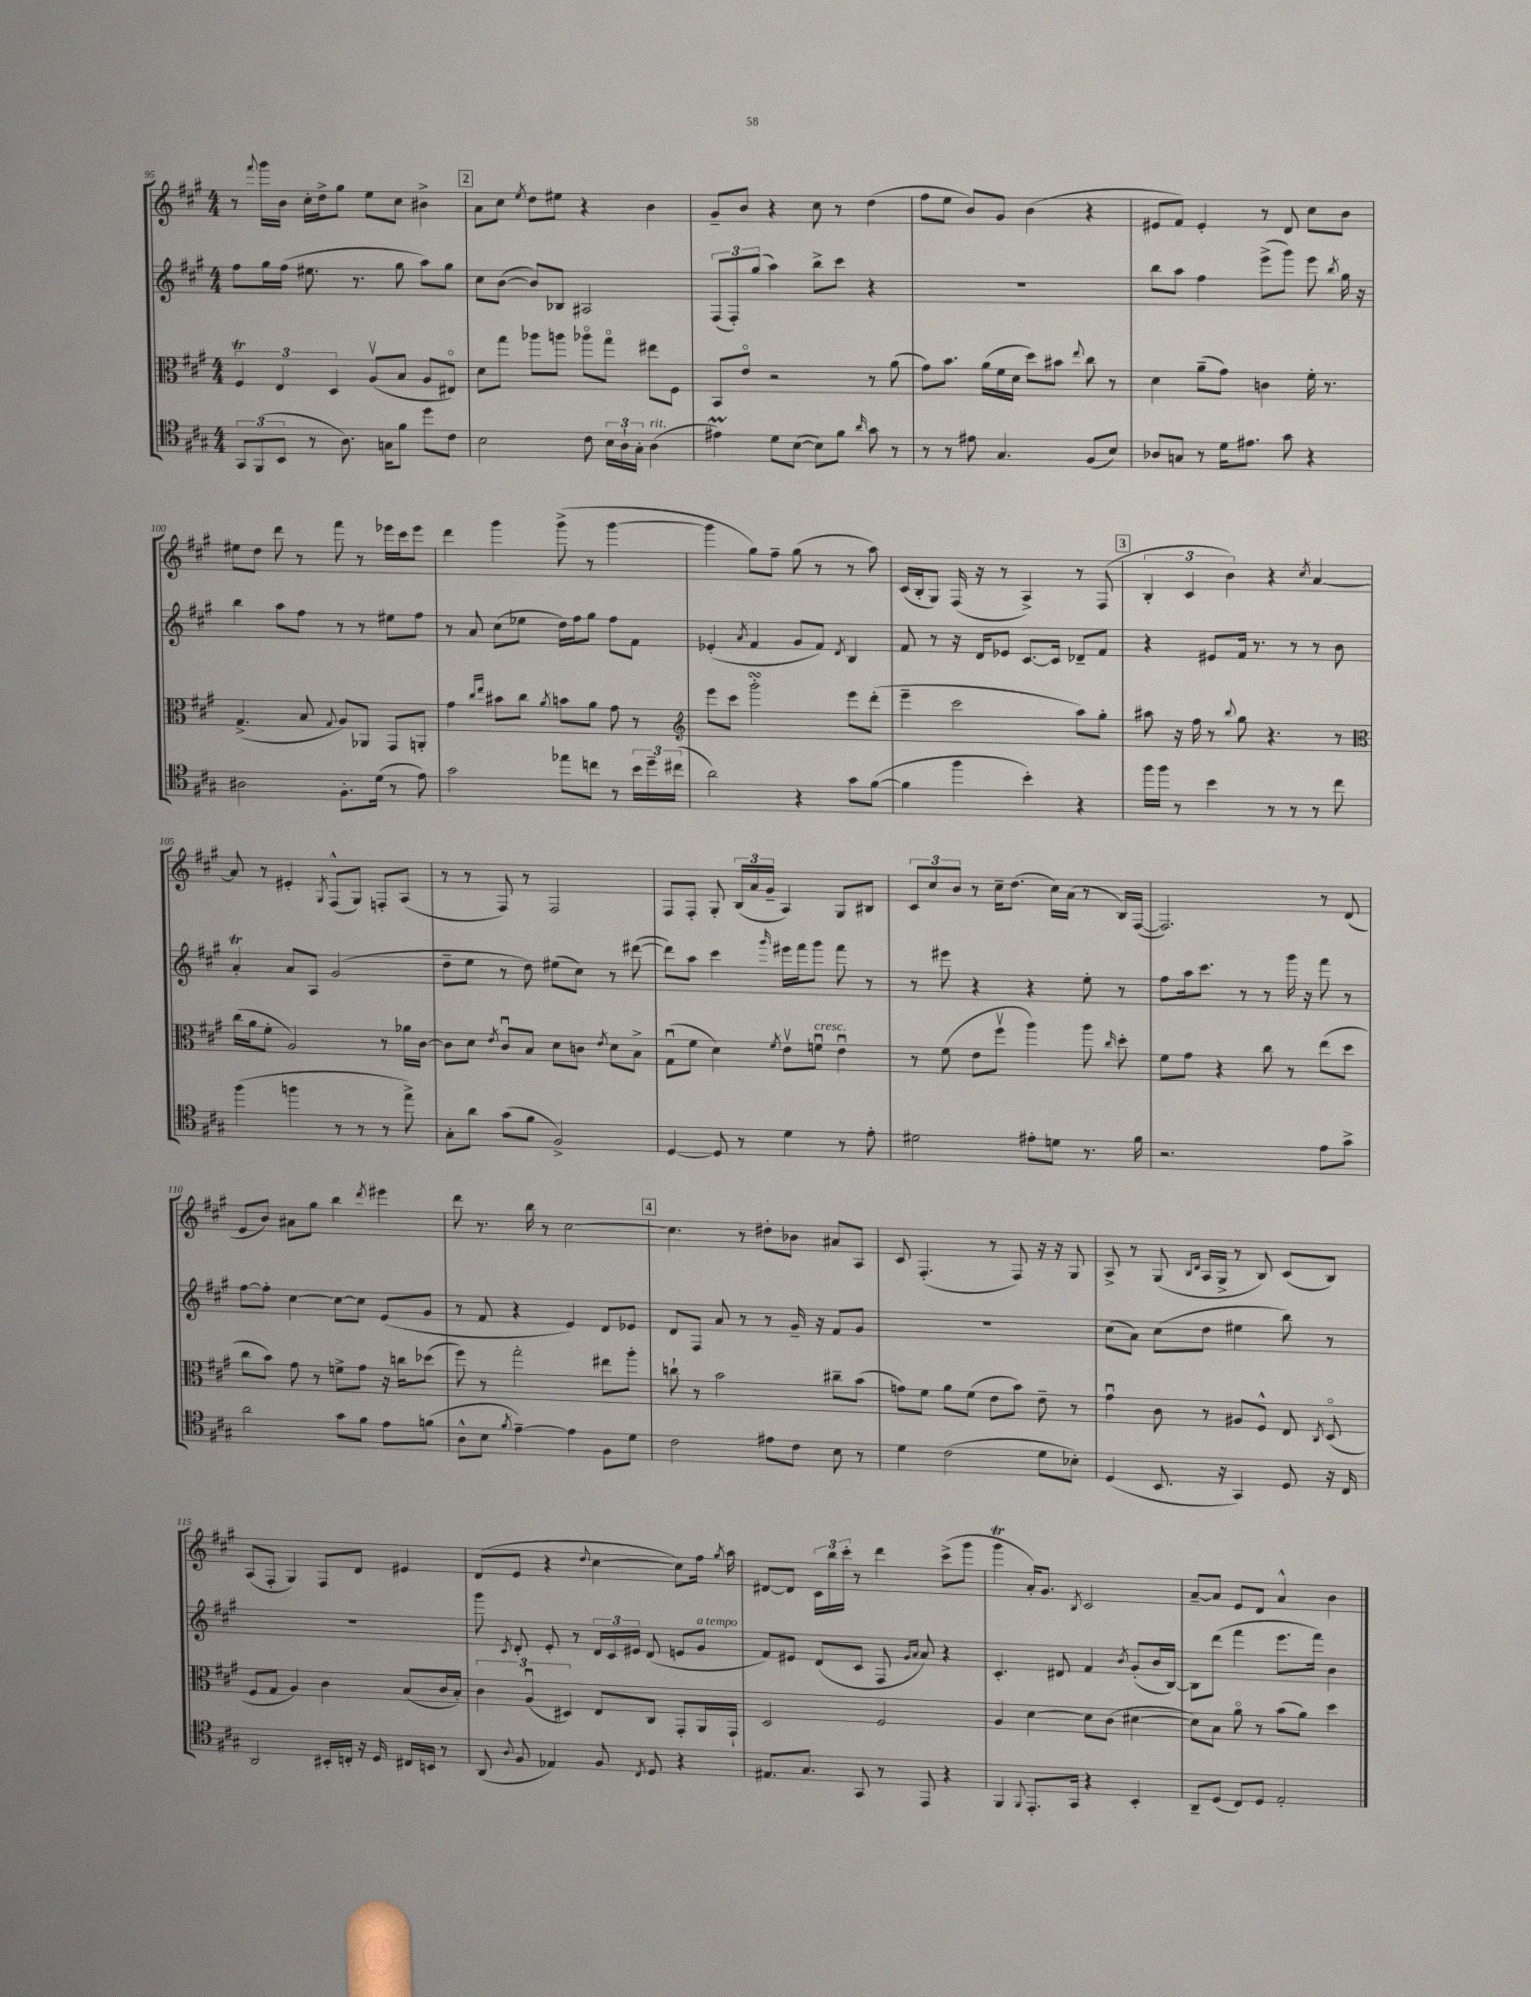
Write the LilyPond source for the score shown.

<<
\new StaffGroup <<
\new Staff = "s0" {
    \clef treble \key a \major \numericTimeSignature \time 4/4
    \autoBeamOff r8 \appoggiatura { fis'''8 } gis'''16[ b'16] cis''16[-. d''16-> gis''8] e''8[ cis''8] bis'4-> |
    \mark \markup { \box "2" } a'8[ cis''8] \acciaccatura { e''8 } d''8[ eis''8] r4 b'4 |
    gis'8[-- b'8] r4 cis''8 r8 d''4( |
    fis''8[ e''8] b'8[) gis'8] b'4( r4 |
    eis'8[ fis'8]) eis'4-. r8 d'8 cis''8[ b'8] |
    eis''8[ d''8] d'''8 r8 fis'''8 r8 ees'''16[ cis'''16 ees'''8] |
    d'''4 gis'''4 gis'''8->( r8 gis'''4~ |
    gis'''4 gis''8[) fis''8]-- gis''8( r8 r8 a''8) |
    cis'16[( b16-. gis8]) fis16( r16 r8 a4->) r8 fis8( |
    \mark \markup { \box "3" } \tuplet 3/2 { b4-. cis'4 b'4) } r4 \acciaccatura { cis''8 } a'4~ |
    a'8 r8 eis'4-. \acciaccatura { gis8 } fis8[-^( gis8]) f8[-. a8]( |
    r8 r8 fis8) r8 fis2 |
    fis8[ fis8]-. gis8-. \tuplet 3/2 { b16[( a'16 gis'16]-- } a4) gis8[ bis8] |
    \tuplet 3/2 { cis'8[ cis''8 b'8] } r8 cis''16[-- d''8.]( cis''16[) a'16]( r8 b16[) fis16]~( |
    fis2.) r8 d'8( |
    e'8[ b'8]) ais'8[ gis''8] b''4 \acciaccatura { d'''8 } eis'''4 |
    d'''8 r8. b''16 r8 cis''2~ |
    \mark \markup { \box "4" } cis''4. r8 dis''8[-. bes'8] ais'8[ a8] |
    cis'8 fis4.-.( r8 fis8) r16 r16 gis8 |
    a8-> r8 gis8( \grace { b16[ d'16] } a16[ gis16]-> r8 b8) cis'8[( b8]) |
    a8[( fis8]-. gis4) fis8[ d'8] eis'4 |
    d'8[( e'8] r4 \appoggiatura { d''8 } cis''4~ cis''8[) fis''16] \acciaccatura { gis''8 } a''16 |
    dis'8[~ dis'8] \tuplet 3/2 { cis'16[ b''16 cis'''16]-. } r8 d'''4 cis'''8[->( gis'''8] |
    gis'''4\trill a'16[-.) gis'8.] \acciaccatura { b8 } cis'2 |
    a'8[~-- a'8] e'8[ d'8] a'4-^ b'4 \bar "|." |
}
\new Staff = "s1" {
    \clef treble \key a \major \numericTimeSignature \time 4/4
    \autoBeamOff fis''8[ gis''16 fis''16]( eis''8. r8. gis''8 a''8[) gis''8] |
    \mark \markup { \box "2" } cis''8[ b'8]~( b'8[) bes8] ais2 |
    \tuplet 3/2 { fis8[( fis8-.) gis''8]( } a''4) b''8[-> cis'''8] r4 |
    R1 |
    b''8[ a''8] fis''4 e'''8[->( gis'''8]) e'''8 \acciaccatura { b''8 } gis''16 r16 |
    b''4 a''8[ fis''8] r8 r8 eis''8[ fis''8] |
    r8 a'8 cis''8[( ees''8] d''16[) fis''16 gis''8] fis''8[ fis'8] |
    ees'4-.( \acciaccatura { a'8 } fis'4 gis'8[ fis'8]) \acciaccatura { d'8 } b4 |
    fis'8 r8 r16 d'16[ ees'8] cis'8.[~ cis'16] des'8[-- fis'8] |
    \mark \markup { \box "3" } r4 eis'8[ fis'16] r8. r8 r8 b'8 |
    a'4-.\trill a'8[ a8] gis'2( |
    d''8[-- e''8] r8 d''8) eis''8[( cis''8]) r8 dis'''8~( |
    dis'''8[) a''8] cis'''4 \grace { gis'''16 } eis'''16[ fis'''16 gis'''8] fis'''8 r8 |
    r8 eis'''8 r4 r4 e''8-. r8 |
    fis''8[ a''16 cis'''8.] r8 r8 gis'''16 r16 fis'''8 r8 |
    fis''8[~ fis''8]-. cis''4~ cis''8[~ cis''8] e'8[( gis'8] |
    r8 fis'8 r4 e'4) d'8[ ees'8] |
    \mark \markup { \box "4" } d'8[ fis8] a'8 r8 r8 gis'16-- r16 fis'8[ gis'8] |
    R1 |
    cis''8[( a'8]) cis''8[( d''8] eis''4 b''8) r8 |
    R1 |
    gis'''8 \acciaccatura { cis'8 } d'8-. e'8-. r8 \tuplet 3/2 { d'16[ cis'16 eis'16] } d'8( e'8[ gis'8]^\markup { \italic "a tempo" } |
    fis'8[) eis'8] d'8[( cis'8] fis8 \grace { gis'16[ a'16] } a'8) r4 |
    cis'4.-. dis'8 fis'4 \acciaccatura { b'8 } gis'8[-.( b'16 b16]~) |
    b8[ d'''8]( fis'''4 e'''8.[ fis'''16]) b'4 \bar "|." |
}
\new Staff = "s2" {
    \clef alto \key a \major \numericTimeSignature \time 4/4
    \autoBeamOff \tuplet 3/2 { fis4\trill e4 d4 } a8[\upbow( b8] a8[ eis8]\flageolet) |
    \mark \markup { \box "2" } d'8[ gis''8] aes''8[ a''8] aes''8[\flageolet gis''8]\flageolet eis''8[ fis8] |
    b,8[ e'8]\flageolet r2 r8 a'8( |
    gis'8[) b'8.] a'16[( fis'16 d'16] d''8[) bis'8] \appoggiatura { e''8 } cis''8 r8 |
    d'4 a'8[--( gis'8]) c'4 fis'16-. r8. |
    gis4.->( b8 \appoggiatura { gis8 } a8[) aes,8] gis,8[ a,8]-. |
    gis'4 \grace { cis''16[ e''16] } bis'8[ cis''8] \acciaccatura { a'8 } b'8[ a'8] gis'8 r8 |
    \clef treble e'''8[ cis'''8] gis'''2-.\turn e'''8[ d'''8]-.( |
    e'''4-- cis'''2 a''8[) gis''8]-. |
    \mark \markup { \box "3" } ais''8 r16 fis''16 r8 \appoggiatura { b''8 } gis''8 r4. r8 |
    \clef alto cis''16[( a'16 fis'8]-. a2) r8 aes'16[ cis'16]~ |
    cis'8[ d'8] \acciaccatura { e'8 } cis'8[\downbow b8] d'8[ c'8] \acciaccatura { e'8 } d'8[ b8]-> |
    gis8[\downbow( fis'8] d'4) \acciaccatura { fis'8 } e'8[\upbow f'8]\downbow^\markup { \italic "cresc." } e'4\downbow |
    r8 fis'8( e'8[ fis''8]\upbow a''4) a''8 \grace { cis''16 } d''8-. |
    fis'8[ gis'8] r4 cis''8 r8 e''8[( d''8] |
    cis''8[ b'8]) gis'8 r8 f'8[-> gis'8] r16 c''16[ des''8]( |
    fis''8) r8 gis''2-. eis''8[ a''8]-. |
    \mark \markup { \box "4" } c''8-! r8 b'2 cis''8[-- b'8]( |
    g'8[) fis'8] a'8[ fis'8]( e'8[ b'8]) e'8-- r8 |
    gis'4\downbow cis'8 r8 ais8[ fis8]-^ e8 \acciaccatura { cis8 } d8\flageolet( |
    fis8[ gis8] a4) cis'4 b8[( cis'16 b16]-.) |
    \tuplet 3/2 { cis'4 a4\downbow( dis4) } e8[ cis8] gis,8[-. a,16 gis,16]-! |
    d2 fis2 |
    a4 d'4~ d'8[ cis'8]( dis'4~ |
    dis'8[) b8] a'8\flageolet r8 b'8[( a'8]) d''4 \bar "|." |
}
\new Staff = "s3" {
    \clef tenor \key a \major \numericTimeSignature \time 4/4
    \autoBeamOff \tuplet 3/2 { gis,8[ fis,8( b,8] } r8 a8.) g16[ fis'8] d''8[ cis'8] |
    \mark \markup { \box "2" } b2 cis'8 \tuplet 3/2 { b16[ a16-! gis16]-. } a4^\markup { \italic "rit." }( |
    eis'4\prall) d'8[ b8]~( b8[) fis'8] \grace { a'16 } gis'8 r8 |
    r8 r8 eis'8 gis4. fis8[( b8]) |
    aes8[ g8] r8 d'16[ eis'8.] gis'8 r4 |
    ais2 fis8.[-. d'16]( r8 e'8) |
    gis'2 ees''8[ c''8] r8 \tuplet 3/2 { b'16[ d''16-- cis''16]( } |
    a'2) r4 gis'8[ fis'8]~( |
    fis'4 fis''4 b'4-.) r4 |
    \mark \markup { \box "3" } fis''16[ fis''16] r8 b'4 r8 r8 r8 cis''8 |
    fis''4( f''4 r8 r8 r8 e''8->) |
    gis8[-. a'8] gis'8[( fis'8] fis2->) |
    d4~ d8 r8 d'4 r8 e'8-. |
    dis'2 eis'8[-. d'8] r8. fis'16 |
    r2. e'8[ gis'8]-> |
    a'2 gis'8[ fis'8] e'8[ f'8]( |
    a8[-^ b8] \acciaccatura { fis'8 } e'4~--) e'4 fis8[ d'8] |
    \mark \markup { \box "4" } cis'2 eis'8[ cis'8] b8 r8 |
    d'4 cis'2( d'8[ bes8]-.) |
    d4( b,8. r16 gis,4) d8 r16 cis16 |
    a,2 bis,16[-. c16]-. r16 d16 cis16[ b,16] r8 |
    a,8( \appoggiatura { a8 } fis8 ees4) fis8 \acciaccatura { cis8 } d8 r4 |
    eis8.[ gis8.] gis,8 r8 e,8 r4 |
    fis,4 \appoggiatura { fis,8 } e,8.[-. gis,16] r4 b,4-. |
    a,8[-- d8]( cis8[) d8] e2-. \bar "|." |
}
>>
>>
\layout { \context { \Score currentBarNumber = #95 } }
